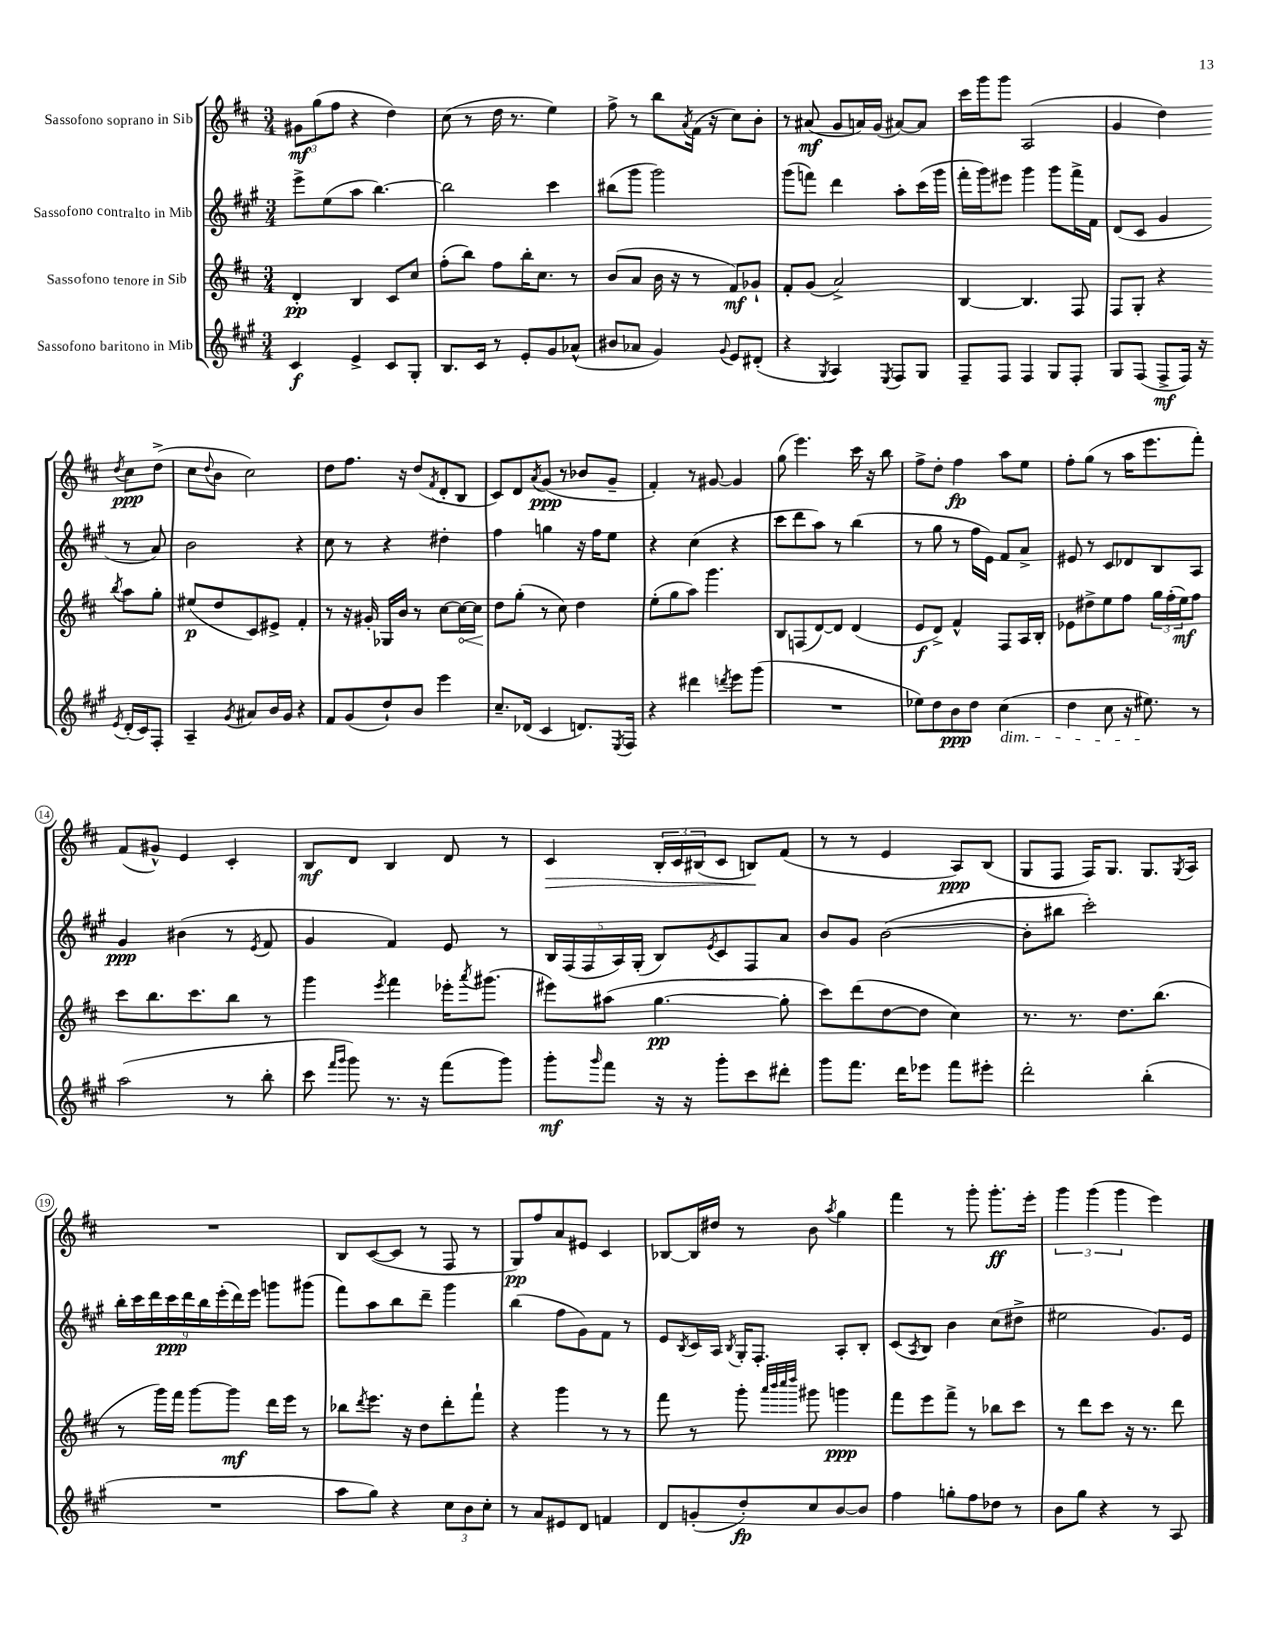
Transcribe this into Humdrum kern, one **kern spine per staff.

**kern	**kern	**kern	**kern
*staff4	*staff3	*staff2	*staff1
*clefG2	*clefG2	*clefG2	*clefG2
*k[f#c#g#]	*k[f#c#]	*k[f#c#g#]	*k[f#c#]
*M3/4	*M3/4	*M3/4	*M3/4
4c#	4d'	8eee^	12g#
.	.	.	(12gg
.	.	(8ee	.
.	.	.	12ff#
4e^	4B	8aa	4r
.	.	[4.bb)	.
8c#	8c#	.	4dd)
8G#'	8cc#	.	.
=	=	=	=
8.B	(8ff#'	2bb]	(8cc#
.	8bb)	.	8r
16c#	.	.	.
8r	8ff#	.	16dd
.	.	.	8.r
8e'	16bb'	.	.
.	8.cc#	.	.
8g#	.	4ccc#	4ee)
(8a-^^	8r	.	.
=	=	=	=
8b#	(8b	(8bb#	8ff#^
8a-	8a	8ggg#	8r
4g#)	16b	2ggg#)	8bb
.	16r	.	.
.	.	.	8qa
.	8r	.	(16f#
.	.	.	16r
8qqg#	.	.	.
8e	8f#)	.	8cc#)
(8d#'	8g-`	.	8b'
=	=	=	=
4r	8f#'	(8ggg#	8r
.	(8g	8fff)	(8a#
8qG#	.	.	.
4A)	2a^)	4ddd	8g
.	.	.	16a)
.	.	.	(16g
8qE	.	.	.
8F#	.	8aa'	[8a#)
8G#	.	(16ccc#	8a#]
.	.	16ggg#	.
=	=	=	=
8F#~	[4B	16fff#'	16ccc#
.	.	16ggg#)	16ggg
8F#	.	8eee#	8ggg
4F#	4.B]	4ggg#	(2A
8G#	.	8ggg#	.
8F#'	8F#	16fff#^	.
.	.	16f#	.
=	=	=	=
8G#	8F#	(8d	4g
(8F#	8G'	8c#	.
8F#^	4r	4g#	4dd)
16F#)	.	.	.
16r	.	.	.
8qe	8qbb	.	8qdd
(16d'	8aa	8r	8cc#
16c#)	.	.	.
8F#'	8gg'	8a)	(8dd^
=	=	=	=
4A~	(8ee#	2b	8cc#
.	.	.	8qqdd
.	8dd	.	8b
8qg#	.	.	.
8a#	8c#)	.	2cc#)
16b	8e#^	.	.
16g#	.	.	.
4r	4f#'	4r	.
=	=	=	=
8f#	8r	8cc#	8dd
(8g#	16r	8r	8.ff#
.	16g#'	.	.
8dd`)	16G-	4r	.
.	16b	.	16r
8b	8r	.	(8dd
.	.	.	8qf#
4eee	[8cc#	4dd#'	8d'
.	16cc#_	.	8B
.	16cc#]	.	.
=	=	=	=
8.cc#~	8dd	4ff#	8c#)
.	(8gg'	.	8d
(16d-	.	.	.
.	.	.	8qa
4c#	8r	4gg	(8g
.	8cc#)	.	8r
8.d)	4dd	16r	8b-
.	.	16ff#	.
.	.	8ee	8g~
8qE	.	.	.
16F#	.	.	.
=	=	=	=
4r	(8ee'	4r	4f#')
.	8gg	.	.
4ddd#	8aa)	(4cc#	8r
.	4.ggg	.	[8g#
8qddd	.	.	.
8eee	.	4r	4g#]
(8ggg#	.	.	.
=	=	=	=
2.r	8B	8ccc#	(8gg
.	(8F	8ddd	4.eee)
.	[8d)	8aa)	.
.	8d]	8r	.
.	(4d	(4bb	16ccc#
.	.	.	16r
.	.	.	8bb
=	=	=	=
8ee-)	8e	8r	8ff#^
8dd	8d^)	8gg#	8dd'
8b	4f#^^	8r	4ff#
8dd	.	16ff#	.
.	.	16e)	.
(4cc#	8F#	8f#	8aa
.	16A	8a^	8ee
.	16B'	.	.
=	=	=	=
4dd	8e-	8e#	8ff#'
.	8dd#^	8r	(8gg
8cc#	8ee	8c#	8r
16r	8ff#	8d-	16aa
8.ee#)	.	.	8.eee
.	24gg	8B	.
.	(24ff#'	.	.
.	24ee)	.	.
8r	8ff#	8A	8fff#')
=	=	=	=
(2aa	8ccc#	4g#	(8f#
.	8.bb	.	8g#^^)
.	.	(4b#	4e
.	8.ccc#	.	.
8r	8bb	8r	4c#'
.	.	8qe	.
8bb'	8r	8f#	.
=	=	=	=
8ccc#	4ggg	4g#	8B
16qqfff#	.	.	.
16qqggg#	.	.	.
8ggg#)	.	.	8d
.	8qeee	.	.
8.r	4fff#	4f#)	4B
16r	.	.	.
(8fff#	16eee-'	8e	8d
.	8qaaa	.	.
.	(8.ggg#	.	.
8ggg#)	.	8r	8r
=	=	=	=
8ggg#'	8eee#)	20B	4c#
.	.	(20F#	.
.	.	20F#	.
16qqggg#	.	.	.
8fff#	(8aa#	.	.
.	.	20A)	.
.	.	(20G#'	.
16r	[4.gg	8B)	24B'
.	.	.	24c#
16r	.	.	.
.	.	.	(24B#
.	.	8qe	.
8ggg#'	.	8c#	8c#
8ccc#	.	8F#	8B)
8ddd#'	8gg']	8a	(8f#
=	=	=	=
8ggg#	8ccc#)	8b	8r
8.fff#	(8ddd	8g#	8r
.	[8dd	([2b	4e
16ddd	.	.	.
8eee-	8dd]	.	.
8fff#	4cc#)	.	8A)
8eee#'	.	.	(8B
=	=	=	=
2ddd'	8.r	8b']	8G
.	.	8bb#	8F#
.	8.r	.	.
.	.	2ccc#')	16F#)
.	.	.	8.G
.	8.dd	.	.
(4bb'	.	.	8.G
.	(8.bb	.	.
.	.	.	8qG
.	.	.	16A
=	=	=	=
2.r	8r	18bb'	2.r
.	.	18ccc#	.
.	.	18ddd	.
.	16ggg)	.	.
.	.	18ccc#	.
.	16fff#	.	.
.	.	18ddd	.
.	[8ggg	.	.
.	.	18bb	.
.	.	(18eee'	.
.	8ggg]	.	.
.	.	18ddd)	.
.	.	18eee	.
.	16ddd	8ggg	.
.	16eee	.	.
.	8r	(8ggg#	.
=	=	=	=
8aa	8bb-	8fff#)	8B
.	8qddd	.	.
8gg#)	8.eee	8aa	([8c#
4r	.	8bb	8c#]
.	16r	.	.
.	8dd	8ddd~	8r
12cc#	8ddd'	4ggg#	8F#
12b	.	.	.
.	8fff#`	.	8r
12cc#'	.	.	.
=	=	=	=
8r	4r	(4bb	8G)
8a	.	.	8ff#
8e#	4ggg	8ff#	8a
8d	.	8g#)	8e#
4f	8r	8f#	4c#
.	8r	8r	.
=	=	=	=
8d	8fff#	8e	[8B-
.	.	8qB	.
(8g'	8r	16c#	16B-]
.	.	16A	16dd#
.	.	8qB	.
8dd')	8ggg'	16G#'	8r
.	.	8.F#'	.
.	32qqaaa	.	.
.	32qqbbb	.	.
.	32qqcccc#	.	.
.	32qqdddd	.	.
8cc#	8ggg#	.	8b
.	.	.	8qaa
[8b	4ggg	8A'	4gg
8b]	.	8B'	.
=	=	=	=
4ff#	8fff#	(8c#	4fff#
.	.	8qA	.
.	8eee	8B)	.
8gg'	8fff#^	4b	8r
8ff#	8r	.	8ggg'
8dd-	8bb-	(8cc#	8.ggg'
8r	8ccc#	8dd#^	.
.	.	.	16eee'
=	=	=	=
8b	8r	2ee#	6ggg
8gg#	8ddd	.	.
.	.	.	(6ggg
4r	8ccc#	.	.
.	.	.	6ggg
.	16r	.	.
.	8.r	.	.
8r	.	8.g#)	4eee)
8A	8ddd	.	.
.	.	16e	.
==	==	==	==
*-	*-	*-	*-
